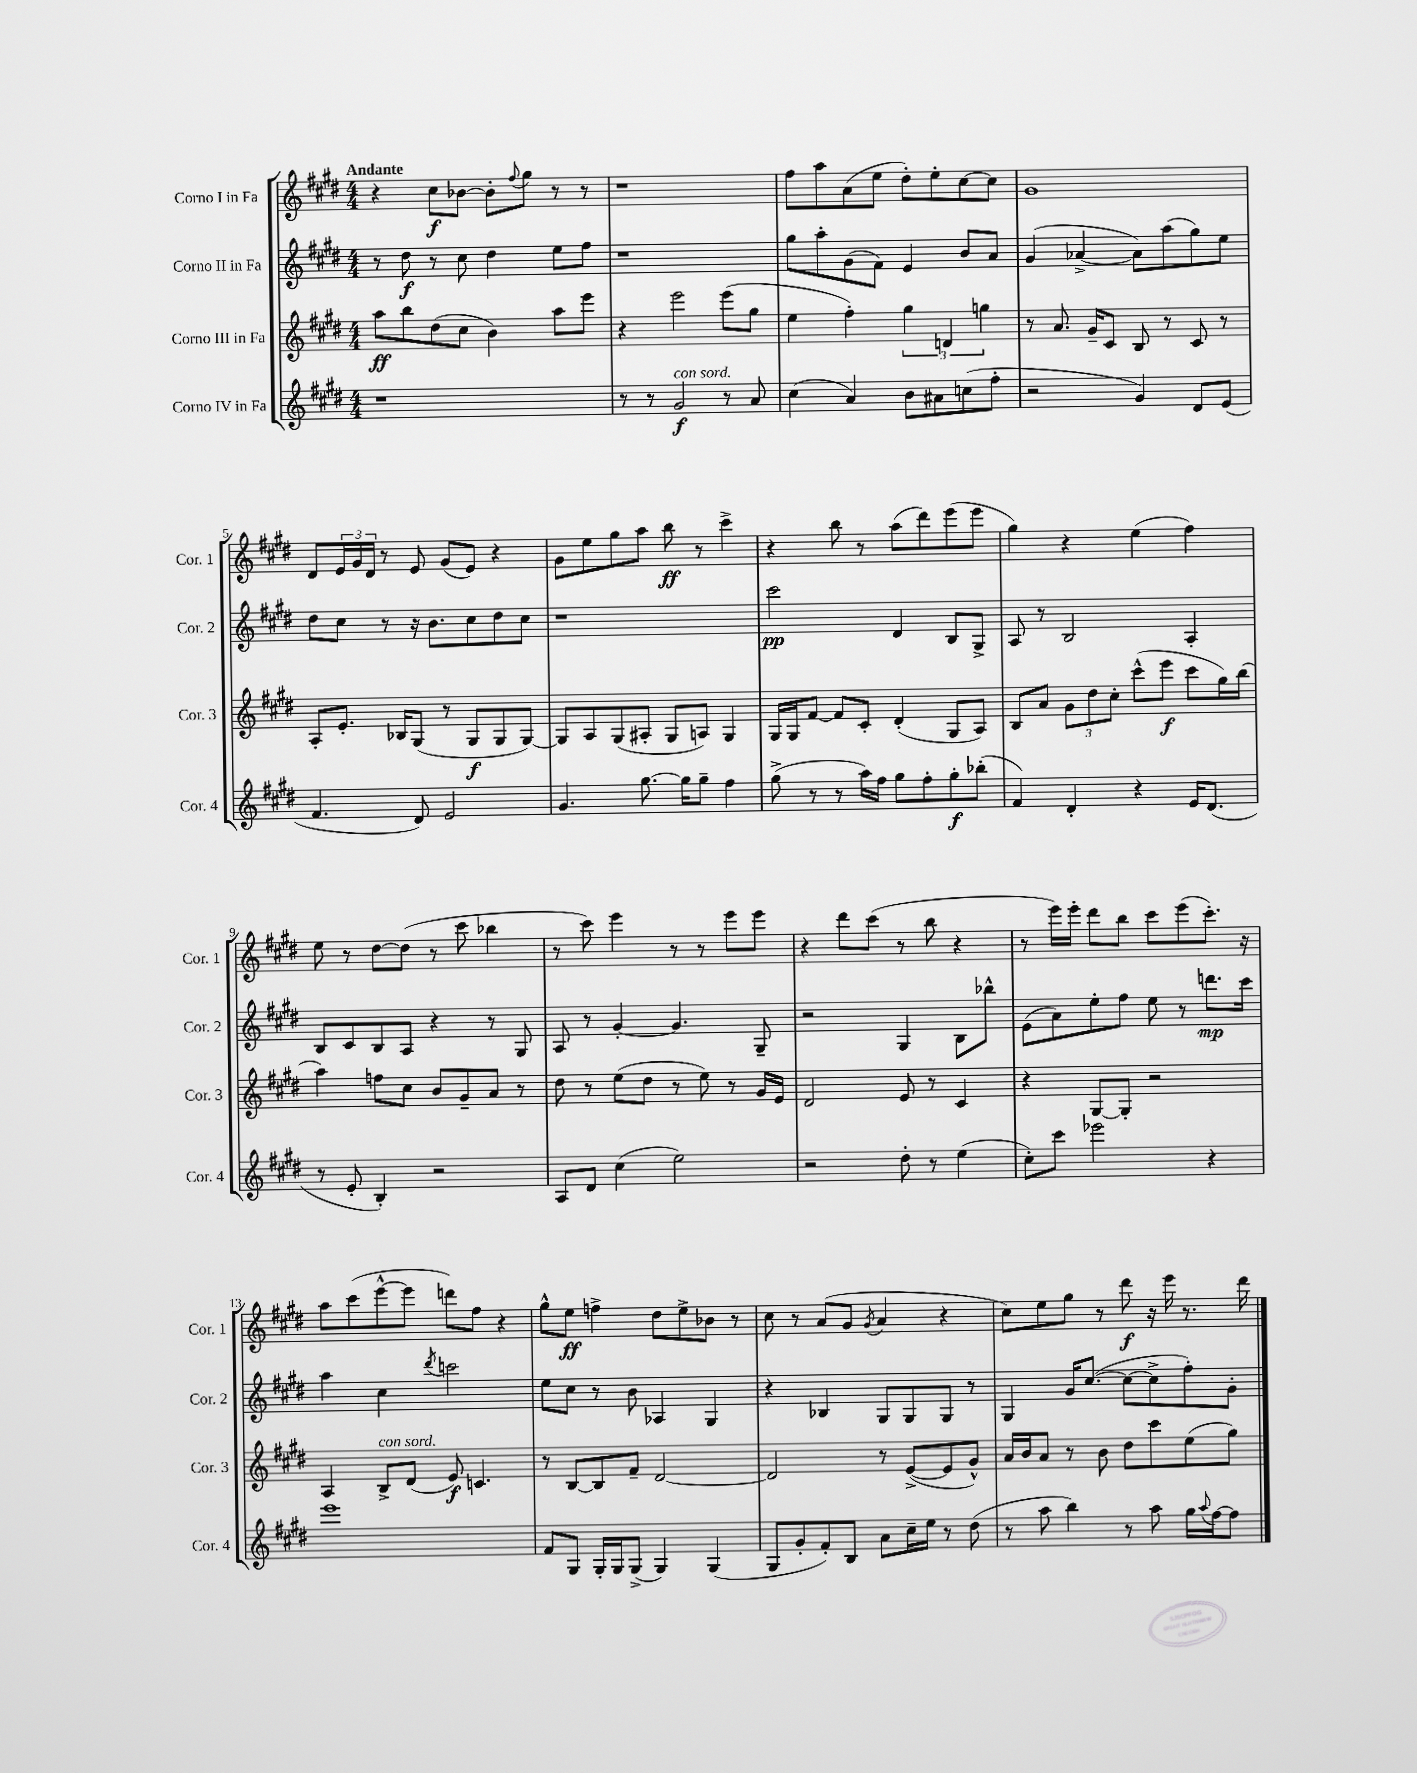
<<
\new StaffGroup <<
\new Staff = "s0" \with { instrumentName = "Corno I in Fa" shortInstrumentName = "Cor. 1" } {
    \clef treble \key e \major \numericTimeSignature \time 4/4 \tempo "Andante"
    r4 cis''8\f bes'8~ bes'8-. \appoggiatura { fis''8 } gis''8 r8 r8 |
    r1 |
    fis''8 a''8 a'8( e''8 dis''8-.) e''8-. cis''8~ cis''8 |
    gis'1 |
    dis'8 \tuplet 3/2 { e'16 gis'16 dis'16 } r8 e'8 gis'8( e'8) r4 |
    gis'8 e''8 gis''8 a''8 b''8\ff r8 cis'''4-> |
    r4 b''8 r8 a''8( dis'''8) e'''8( e'''8 |
    gis''4) r4 e''4( fis''4) |
    e''8 r8 dis''8~ dis''8( r8 cis'''8 bes''4 |
    r8 cis'''8) e'''4 r8 r8 e'''8 e'''8 |
    r4 dis'''8 cis'''8( r8 b''8 r4 |
    r8 e'''16) e'''16-. dis'''8 b''8 cis'''8 e'''8( cis'''8.-.) r16 |
    a''8 cis'''8( e'''8~-^ e'''8 d'''8) fis''8 r4 |
    gis''8-^ e''8\ff f''4-> dis''8 e''8-> bes'8 r8 |
    cis''8 r8 a'8( gis'8 \acciaccatura { gis'8 } a'4 r4 |
    cis''8) e''8 gis''8 r8 dis'''8\f r16 e'''16 r8. dis'''16 \bar "|." |
}
\new Staff = "s1" \with { instrumentName = "Corno II in Fa" shortInstrumentName = "Cor. 2" } {
    \clef treble \key e \major \numericTimeSignature \time 4/4
    r8 dis''8\f r8 cis''8 dis''4 e''8 fis''8 |
    r1 |
    gis''8 a''8-. gis'8( fis'8) e'4 b'8 a'8 |
    gis'4( aes'4~-> aes'8) a''8( gis''8) e''8 |
    dis''8 cis''8 r8 r16 b'8. cis''8 dis''8 cis''8 |
    r1 |
    cis'''2\pp dis'4 b8 gis8-> |
    a8 r8 b2 a4-. |
    b8 cis'8 b8 a8 r4 r8 gis8 |
    a8 r8 gis'4~-. gis'4. gis8-- |
    r2 gis4 b8 bes''8-^ |
    e'8( a'8) e''8-. fis''8 e''8 r8 d'''8.\mp cis'''16 |
    a''4 cis''4 \acciaccatura { dis'''8 } c'''2 |
    e''8 cis''8 r8 b'8 aes4 gis4 |
    r4 bes4 gis8 gis8 gis8 r8 |
    gis4 gis'16 cis''8.~( cis''8~ cis''8-> fis''8-.) gis'8-. \bar "|." |
}
\new Staff = "s2" \with { instrumentName = "Corno III in Fa" shortInstrumentName = "Cor. 3" } {
    \clef treble \key e \major \numericTimeSignature \time 4/4
    a''8\ff b''8 dis''8( cis''8 b'4) a''8 e'''8 |
    r4 e'''2 e'''8( gis''8 |
    e''4 fis''4-.) \tuplet 3/2 { gis''4 d'4 g''4 } |
    r8 a'8. gis'16-- cis'8 b8 r8 cis'8 r8 |
    a8-. e'8.-. bes16 gis8( r8 gis8\f gis8 gis8~) |
    gis8 a8 gis8( ais8-. gis8 a8) gis4 |
    gis16 gis16 fis'8~ fis'8 cis'8-. dis'4-.( gis8 a8) |
    b8 a'8 \tuplet 3/2 { gis'8 dis''8 cis''8-. } cis'''8-^( e'''8\f cis'''8 gis''16) b''16( |
    a''4) f''8 cis''8 b'8 gis'8-- a'8 r8 |
    dis''8 r8 e''8( dis''8 r8 e''8) r8 gis'16 e'16 |
    dis'2 e'8 r8 cis'4 |
    r4 gis8~ gis8-. r2 |
    a4 b8->^\markup { \italic "con sord." } dis'8( e'8\f) c'4. |
    r8 b8~ b8 fis'8-- dis'2~ |
    dis'2 r8 e'8~->( e'8 gis'8-^) |
    a'16 b'16 a'8 r8 b'8 dis''8 cis'''8 e''8( gis''8) \bar "|." |
}
\new Staff = "s3" \with { instrumentName = "Corno IV in Fa" shortInstrumentName = "Cor. 4" } {
    \clef treble \key e \major \numericTimeSignature \time 4/4
    r1 |
    r8 r8 gis'2\f^\markup { \italic "con sord." } r8 a'8 |
    cis''4( a'4) b'8 ais'8 c''8( fis''8-. |
    r2 gis'4) dis'8 e'8( |
    fis'4. dis'8) e'2 |
    gis'4. gis''8.~ gis''16 gis''8-- fis''4 |
    gis''8->( r8 r8 a''16) fis''16 gis''8 fis''8-. gis''8-.\f bes''8-.( |
    fis'4) dis'4-. r4 e'16 dis'8.( |
    r8 e'8-. b4-.) r2 |
    a8 dis'8 cis''4( e''2) |
    r2 dis''8-. r8 e''4( |
    cis''8-.) cis'''8 ees'''2 r4 |
    e'''1 |
    fis'8 gis8 gis16-. gis16 gis8->( gis4) gis4( |
    gis8 gis'8-. fis'8-.) b8 a'8 cis''16-- e''16 r8 dis''8( |
    r8 a''8 b''4) r8 a''8 gis''16 \appoggiatura { a''8 } fis''16~ fis''8 \bar "|." |
}
>>
>>
